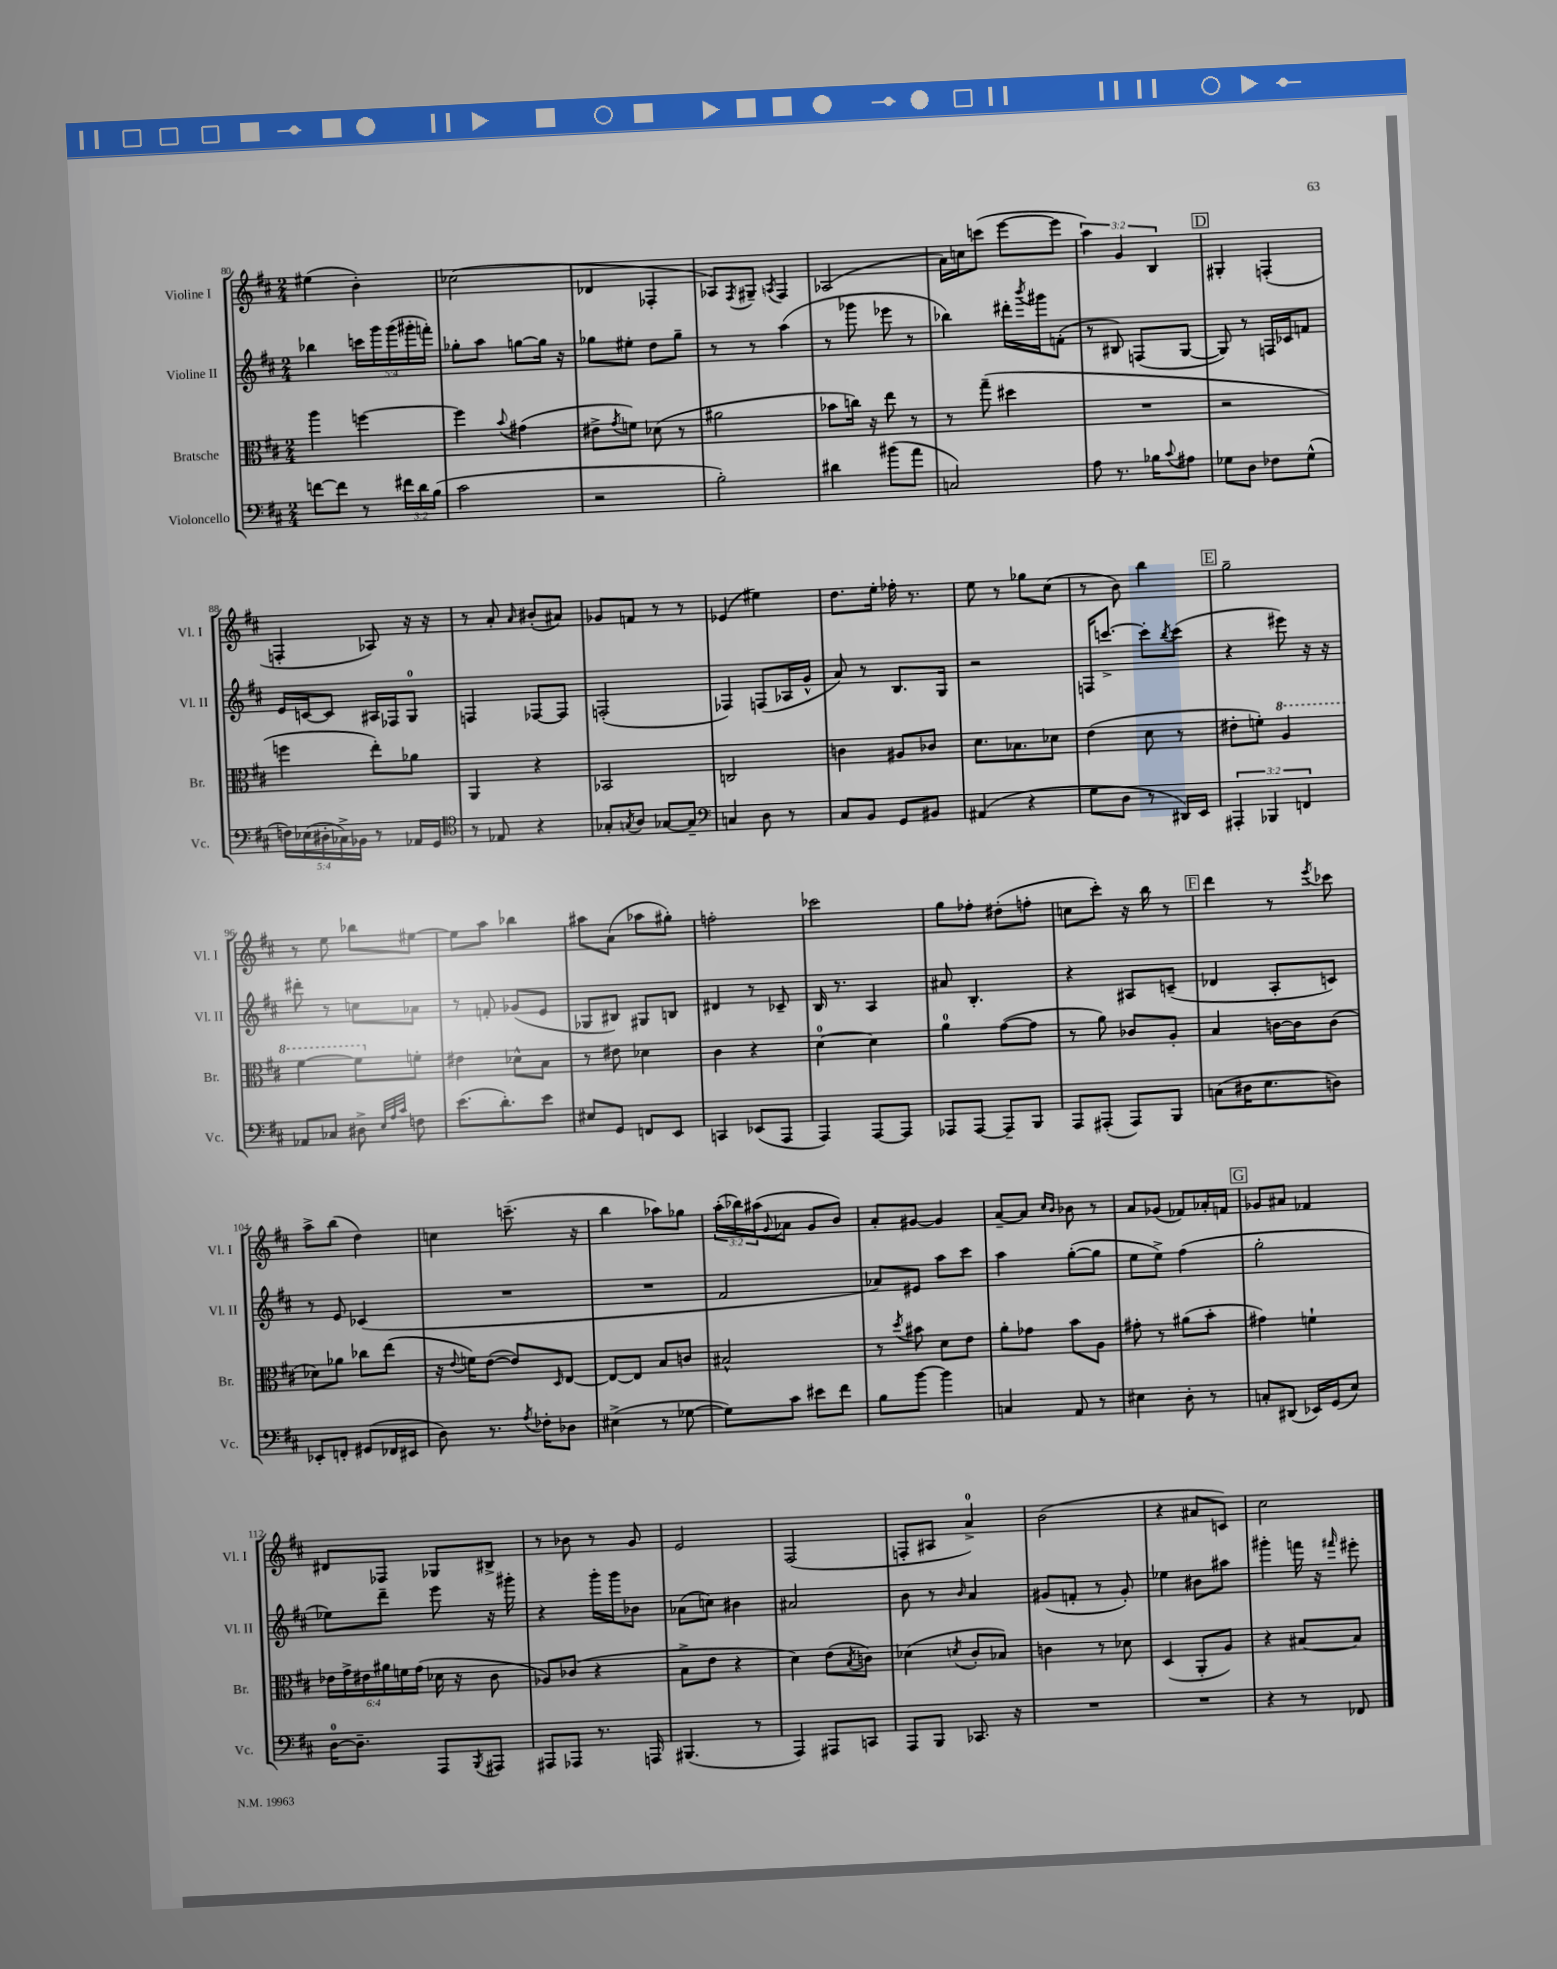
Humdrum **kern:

**kern	**kern	**kern	**kern
*staff4	*staff3	*staff2	*staff1
*clefF4	*clefC3	*clefG2	*clefG2
*k[f#c#]	*k[f#c#]	*k[f#c#]	*k[f#c#]
*M2/4	*M2/4	*M2/4	*M2/4
[8f	4aa	4bb-	(4ee#
8f]	.	.	.
8r	[4ff	20ccc	4b')
.	.	20ggg	.
.	.	(20ggg	.
24f#	.	.	.
.	.	20ggg#'	.
24d	.	.	.
.	.	20fff')	.
(24B	.	.	.
=	=	=	=
2c#	4ff]	8gg-'	(2cc-
.	.	8aa	.
.	8qqb	.	.
.	(4g#	[8gg	.
.	.	16gg]	.
.	.	16r	.
=	=	=	=
2r	8e#^	8gg-	4d-
.	8qg	.	.
.	8f)	8ee#'	.
.	(8d-	8dd	4F-'
.	8r	8gg-~	.
=	=	=	=
2B')	2a#	8r	8A-)
.	.	.	8qF#
.	.	8r	8G#~
.	.	.	8qA
.	.	(4aa	4F#
=	=	=	=
4d#	8b-	8r	(2A-
.	16cc)	8ggg-	.
.	16r	.	.
(8b#	8ee	8eee-	.
8a	8r	8r	.
=	=	=	=
2C)	8r	4bb-)	16a)
.	.	.	16cc
.	(8gg~	.	(8ccc
.	4dd#	16ddd#'	[8eee
.	.	8qbbb	.
.	.	16ggg#	.
.	.	(8f'	8eee]
=	=	=	=
8A	2r	8r	6aa)
8.r	.	8B#)	.
.	.	.	6g
.	.	(8F	.
16B-	.	.	.
.	.	.	6B
8qqc#	.	.	.
8A#	.	[8G	.
=	=	=	=
8G-	2r	8G])	4G#'
8D	.	8r	.
8F-	.	16F	(4F'
.	.	16c-	.
(8G-^^	.	8f	.
=	=	=	=
20F)	4ff	16e	4F'
(20E-	.	.	.
.	.	[16c	.
20D#'	.	.	.
.	.	8c]	.
20C-^)	.	.	.
20BB-	.	.	.
8r	8ee')	16A#	8A-)
.	.	16F-	.
16AA-	8a-	8G	16r
16GG	.	.	16r
=	=	=	=
*clefC4	*	*	*
8r	4AA	4F	8r
8E-	.	.	8a'
.	.	.	16qqa
4r	4r	[8F-	(8b#'
.	.	8F-]	8a#)
=	=	=	=
8G-'	2BB-	(2F'	8g-
8qG	.	.	.
8A	.	.	8f
[8G-	.	.	8r
8G-~]	.	.	8r
=	=	=	=
*clefF4	*	*	*
4C	2C	4F-)	(4e-
8D	.	(8F	4ee#)
8r	.	16A-	.
.	.	16g^^	.
=	=	=	=
8C#	4c	8a)	8.dd
8BB	.	8r	.
.	.	.	16ee'
8GG	8A#	8.B	16ff-'
.	.	.	8.r
8BB#	8c-	.	.
.	.	16G	.
=	=	=	=
(4AA#	8.d	2r	8ee
.	.	.	8r
.	8.B-	.	.
4r	.	.	8gg-
.	8d-	.	(8cc#
=	=	=	=
8G	(4e	16F	8r
.	.	[8.ccc^	.
8D	.	.	8b)
8r	8d	8ccc']	4bb
.	.	8qbb	.
16DD#)	8r	(8ccc	.
16EE	.	.	.
=	=	=	=
6AAA#'	8e#'	4r	2gg~
.	8f')	.	.
6BBB-	.	.	.
.	4a	8eee#)	.
6FF	.	.	.
.	.	16r	.
.	.	16r	.
=	=	=	=
8AA-	[4ff#	8ddd#'	8r
8C-	.	8r	8ee
8D#^	8ff#]	8cc	8bb-
32qqE	.	.	.
32qqA	.	.	.
32qqc#	.	.	.
8F	8f'	8a-	[8ee#
=	=	=	=
(8.e	4e#	8r	8ee#]
.	.	8f'	8aa
8.d')	.	.	.
.	8d-^^	(8g-	4bb-
8e	8B	8e	.
=	=	=	=
8E#	8r	8G-	8aa#
8GG	8e#	8B#)	(8a
8FF	4d-	8G#	8aa-
8EE	.	8B	8gg#')
=	=	=	=
4CC	4c#	4d#	2ff'
(8EE-	4r	8r	.
8AAA	.	8c-~	.
=	=	=	=
4AAA)	[4d	16B	2ccc-
.	.	8.r	.
[8AAA	4d]	4A	.
8AAA]	.	.	.
=	=	=	=
8AAA-	4a	8a#	8gg
[8AAA-	.	4.B'	8ff-'
8AAA-~]	([8g	.	(8dd#'
8BBB	8g]	.	8ff'
=	=	=	=
8AAA	8r	4r	8cc
(8AAA#'	8a)	.	8ccc#')
8AAA#)	8c-	8A#	16r
.	.	.	16bb
8BBB	8A'	(8c~	8r
=	=	=	=
(8C	4B	4d-	4ddd
16D#	.	.	.
8.E	.	.	.
.	[16c	8A'	8r
.	16c]	.	.
.	.	.	8qeee
8D)	(8c	8c)	8ccc-
=	=	=	=
8EE-'	8d-)	8r	8aa^
8FF'	8a-	8e	(8bb
(8GG#	8cc-	(4c-	4dd)
16FF-	(8ee	.	.
16EE#	.	.	.
=	=	=	=
8D)	16r	2r	4cc
.	8qqe	.	.
.	16f)	.	.
8.r	([8e	.	.
.	8e])	.	(8.ccc~
8qA	.	.	.
16F-'	.	.	.
.	16qqD	.	.
8D-	[8E	.	.
.	.	.	16r
=	=	=	=
(4E#^	8E_	2r	4bb
.	8E]	.	.
8r	8B	.	8aa-)
[8G-	8c	.	8gg-
=	=	=	=
8G-])	2B#^^	2f#	(24aa'
.	.	.	24bb-)
.	.	.	(24aa#
.	.	.	8qqg
8c#	.	.	8a-
8e#	.	.	8g
8f#	.	.	8b)
=	=	=	=
8B	8r	8a-)	8a'
.	8qdd	.	.
[8b	8b#	8e#	[8g#
4b]	8d	8aa	4g#]
.	8e	8ccc#	.
=	=	=	=
4C	8a'	4aa	[8a~
.	8g-	.	8a]
.	.	.	16qqcc#
.	.	.	16qqb
8AA	8b	([8gg'	8b-
8r	8A	8gg]	8r
=	=	=	=
4E#	8g#'	8ee	8a
.	8r	8ee^)	(8g-
8D'	(8a#	(4ff#	8f-)
8r	8b'	.	16a-'
.	.	.	16f
=	=	=	=
8C'	4g#)	2gg'	8g-
(8DD#	.	.	8a#
16EE-)	4f`	.	4f-
(16GG	.	.	.
8E)	.	.	.
=	=	=	=
[16D	24e-	8ee-)	8d#
.	24g^	.	.
8.D~]	.	.	.
.	24e#	.	.
.	24a#	8ddd~	8F-
.	24f	.	.
.	(24g	.	.
8AAA	16d-	8eee	8G-
.	16r	.	.
8qBBB	.	.	.
8AAA#	8c#	16r	8B#^
.	.	16ggg#'	.
=	=	=	=
8AAA#	8A-)	4r	8r
8AAA-	(8c-	.	8b-
8.r	4r	16ggg'	8r
.	.	16ggg	.
.	.	8b-	8g
16AAA	.	.	.
=	=	=	=
(4.BBB#	8B^	(8a-	2e
.	8e	8cc)	.
.	4r	4b#	.
8r	.	.	.
=	=	=	=
4AAA)	4d)	2a#	(2F#
8AAA#	(8e	.	.
.	8qB	.	.
8CC	8c)	.	.
=	=	=	=
8AAA	(4d-	8b	8F'
8BBB	.	8r	8A#
.	8qd	16qqb	.
8.CC-	8c#'	4a	4a^)
.	8B-)	.	.
16r	.	.	.
=	=	=	=
2r	4c	(8g#	(2b
.	.	8f'	.
.	8r	8r	.
.	8d-	8g#')	.
=	=	=	=
2r	(4D	4ee-	4r
.	8AA'	8b#	8a#
.	8A)	8aa#	8c)
=	=	=	=
4r	4r	4ggg#'	2cc#
8r	[8B#	16fff	.
.	.	16r	.
.	.	16qqfff#	.
8FF-	8B#]	8eee#'	.
==	==	==	==
*-	*-	*-	*-
